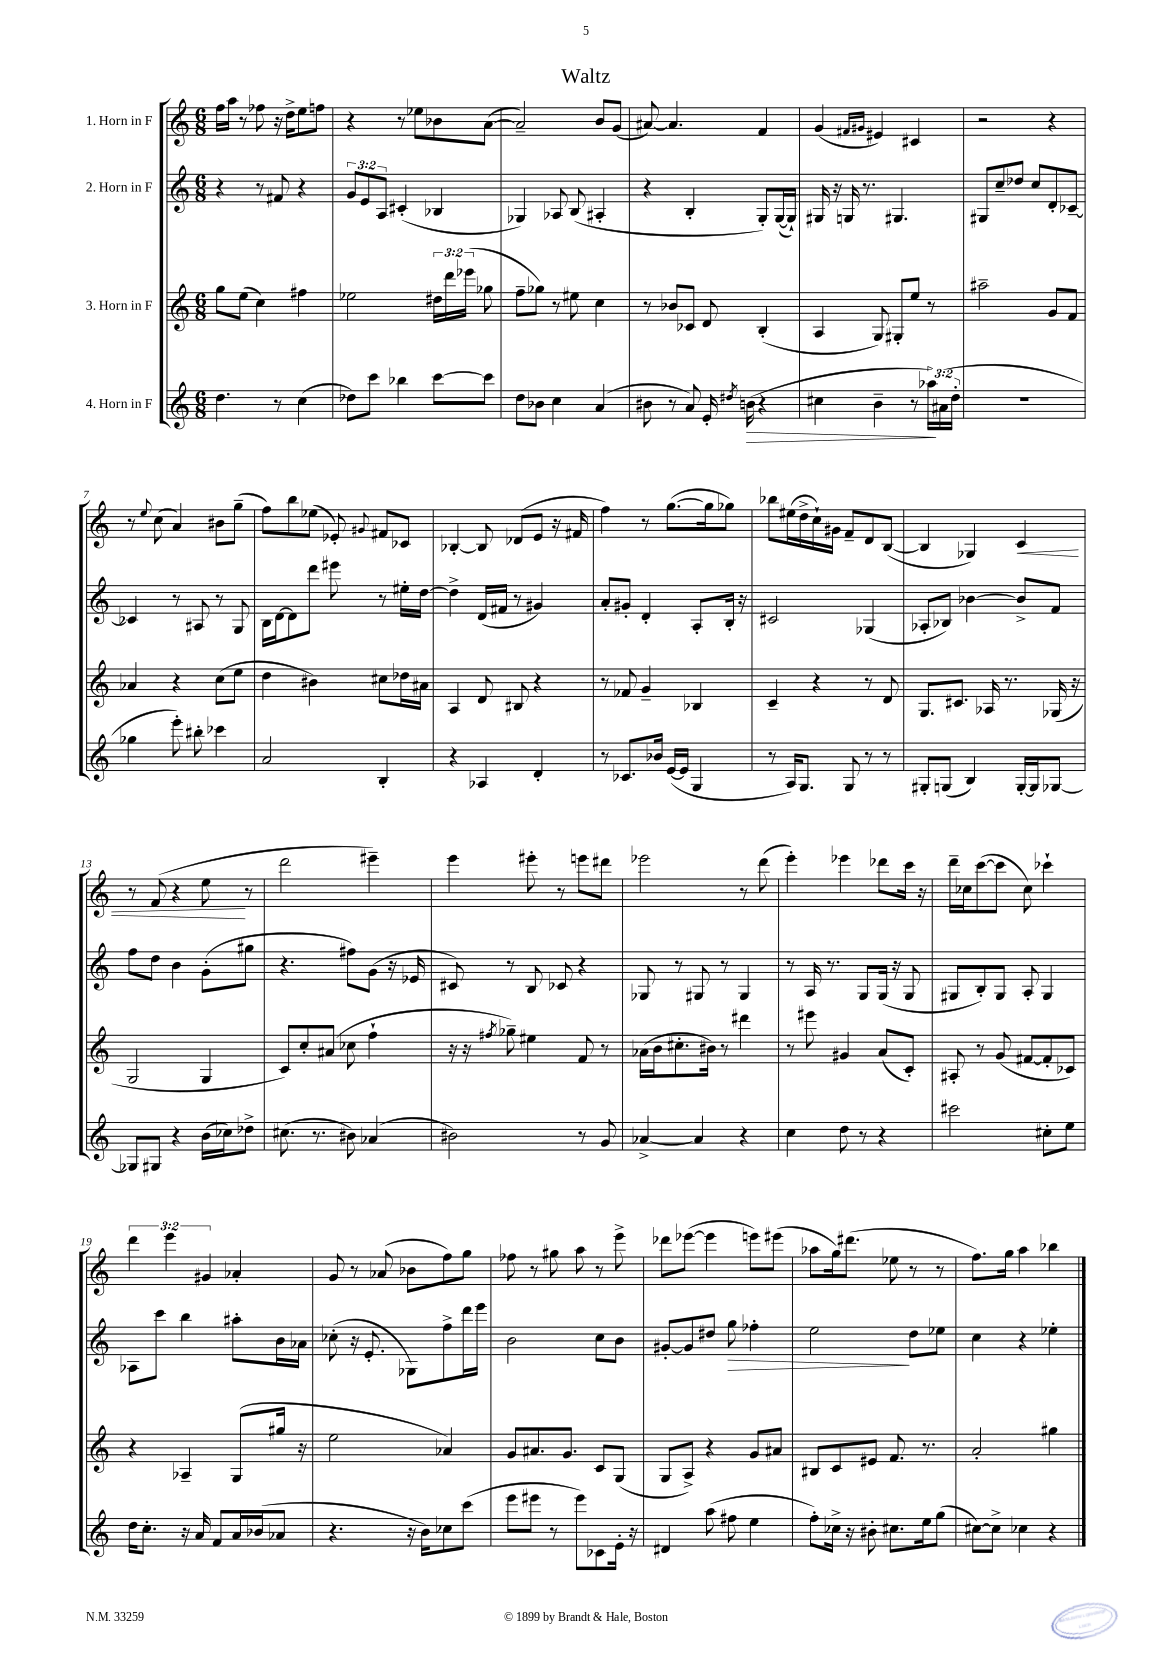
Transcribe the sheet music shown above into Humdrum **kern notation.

**kern	**kern	**kern	**kern
*staff4	*staff3	*staff2	*staff1
*clefG2	*clefG2	*clefG2	*clefG2
*k[]	*k[]	*k[]	*k[]
*M6/8	*M6/8	*M6/8	*M6/8
4.dd	8gg	4r	16ff
.	.	.	16aa
.	(8ee	.	8r
.	4cc)	8r	8ff-
8r	.	8f#	16r
.	.	.	16dd^
(4cc	4ff#	4r	8ee
.	.	.	8ff
=	=	=	=
8dd-)	2ee-	12g	4r
.	.	12e	.
8ccc	.	.	.
.	.	12A	.
4bb-	.	(4c#'	8r
.	.	.	8ee-
[8ccc	24dd#	4B-	8b-
.	24ddd	.	.
.	(24eee-	.	.
8ccc]	8gg-	.	([8a
=	=	=	=
8dd	8ff~	4G-)	2a~])
8b-	8gg-)	.	.
4cc	8r	8A-	.
.	8ee#	(8B	.
(4a	4cc	4A#'	8b
.	.	.	(8g
=	=	=	=
8b#	8r	4r	[8a#)
8r	8b-	.	4.a#]
8a)	8c-	4B'	.
16e'	8d	.	.
8qdd#	.	.	.
(16b	.	.	.
4r	(4B'	8G')	4f
.	.	([16G	.
.	.	16G`])	.
=	=	=	=
4cc#	4A	16G#	(4g
.	.	16r	.
.	.	16G	.
.	.	8.r	.
.	.	.	16qqf#
.	.	.	16qqg#
4b~	8G)	.	4e#)
.	8G#'	4.G#	.
8r	8ee	.	4c#
24aa-)	8r	.	.
(24a#	.	.	.
24dd'	.	.	.
=	=	=	=
2.r	2aa#~	8G#	2r
.	.	8cc~	.
.	.	8dd-	.
.	.	8cc	.
.	8g	8d'	4r
.	8f	[8c-~	.
=	=	=	=
4gg-	4a-	4c-]	8r
.	.	.	8qqee
.	.	.	(8cc
8eee')	4r	8r	4a)
8bb#'	.	8A#	.
4ccc-	(8cc	8r	8b#
.	8ee	8G	(8gg~
=	=	=	=
2a	4dd	16B	8ff)
.	.	[16d	.
.	.	8d]	8bb
.	4b#)	8ddd	(8ee-
.	.	8eee#	8e-')
.	.	.	8qqg#
4B'	8cc#	8r	8f#
.	16dd-	16ee#'	8c-
.	16a#	[16dd	.
=	=	=	=
4r	4A	4dd^]	[4B-'
4A-	8d	(16d	8B-]
.	.	16f#	.
.	8B#	8r	(8d-
4d'	4r	4g#)	8e
.	.	.	16r
.	.	.	16f#
=	=	=	=
8r	8r	8a'	4ff)
8.c-	8f-	8g#'	.
.	4g~	4d'	8r
16b-	.	.	.
([16e	.	.	([8.gg
16e]	.	.	.
4G	4B-	8A'	.
.	.	.	16gg]
.	.	16B'	8gg-)
.	.	16r	.
=	=	=	=
8r	4c~	2c#	8bb-
16A)	.	.	(16ee#
8.G	.	.	16dd^
.	4r	.	16cc`)
.	.	.	16g#
8G	.	.	8f~
8r	8r	(4G-	8d
8r	8d	.	([8B
=	=	=	=
8G#'	8.G	8A-'	4B]
(8G	.	8B-)	.
.	8.c#	.	.
4B)	.	[4b-	4G-)
.	16A-	.	.
.	8.r	.	.
[16G'	.	8b-^]	4c
16G]	.	.	.
[8G-	(16G-	8f	.
.	16r	.	.
=	=	=	=
8G-]	2G	8ff	8r
8G#	.	8dd	(8f
4r	.	4b	4r
(16b	4G	(8g'	8ee
16cc-)	.	.	.
8dd-^	.	8gg#	8r
=	=	=	=
(8.cc#	8c)	4.r	2ddd
.	8cc'	.	.
8.r	.	.	.
.	(8a#	.	.
8b#)	8cc-	8ff#)	.
(4a-	4ff`	(8g	4eee#~)
.	.	16r	.
.	.	16e-	.
=	=	=	=
2b#)	16r	8c#)	4eee
.	16r	.	.
.	8qff#	.	.
.	8gg-~)	8r	.
.	4ee#	8B	8eee#'
.	.	8c-	8r
8r	8f	4r	8eee
8g	8r	.	8ddd#
=	=	=	=
[4a-^	(16a-	8G-	2eee-
.	16b	.	.
.	8.cc#'	8r	.
4a-]	.	8G#	.
.	16b#)	.	.
.	8r	8r	.
4r	4ddd#	4G#	8r
.	.	.	(8ddd
=	=	=	=
4cc	8r	8r	4eee')
.	8eee#	16A	.
.	.	8.r	.
8dd	4g#	.	4eee-
8r	.	8G	.
4r	(8a	(16G	8ddd-
.	.	16r	.
.	8c')	8G	16ccc
.	.	.	16r
=	=	=	=
2ccc#	8A#'	8G#	16ddd~
.	.	.	16cc-
.	8r	8B')	([8ccc
.	(8g	8G#	8ccc]
.	[8f#	8A'	8cc-)
8cc#'	8f#']	4G#	4ccc-`
8ee	8c-)	.	.
=	=	=	=
16dd	4r	8A-	6ddd
8.cc'	.	.	.
.	.	8ccc	.
.	.	.	6eee
16r	4A-~	4bb	.
16a	.	.	.
.	.	.	6g#
8f	.	.	.
16a	(8G	8aa#'	4a-'
(16b-	.	.	.
8a-	16gg#	16b	.
.	16r	16a-	.
=	=	=	=
4.r	2ee	(8cc-'	8g
.	.	16r	8r
.	.	8.e'	.
.	.	.	(8a-
16r	.	8G-)	8b-
16b)	.	.	.
8cc-	4a-)	8ff^	8ff)
(8ccc	.	16ddd	8gg
.	.	16eee	.
=	=	=	=
8eee	8g	2b	8ff-
8eee#	8.a#	.	8r
8r	.	.	8gg#
.	8.g	.	.
8eee#)	.	.	8aa
8c-	8c	8cc	8r
16e'	(8G	8b	8eee^
16r	.	.	.
=	=	=	=
4d#	8G	[8g#'	8ddd-
.	8A^)	8g#]	([8eee-
(8aa	4r	8dd#	4eee-]
8ff#	.	8gg	.
4ee	8g	4ff-'	8eee)
.	8a#	.	(8eee#
=	=	=	=
8ff')	8B#	2ee	8aa-
16cc-^	8c	.	16gg)
16r	.	.	(8.ddd#
8b#'	8e#	.	.
8.cc#	8.f	.	8ee-
.	.	8dd	8r
16ee	8.r	.	.
(8gg	.	8ee-	8r
=	=	=	=
[8cc#)	2a'	4cc	8.ff)
8cc#^]	.	.	.
.	.	.	16gg
4cc-	.	4r	4aa
4r	4gg#	4ee-'	4bb-
==	==	==	==
*-	*-	*-	*-
